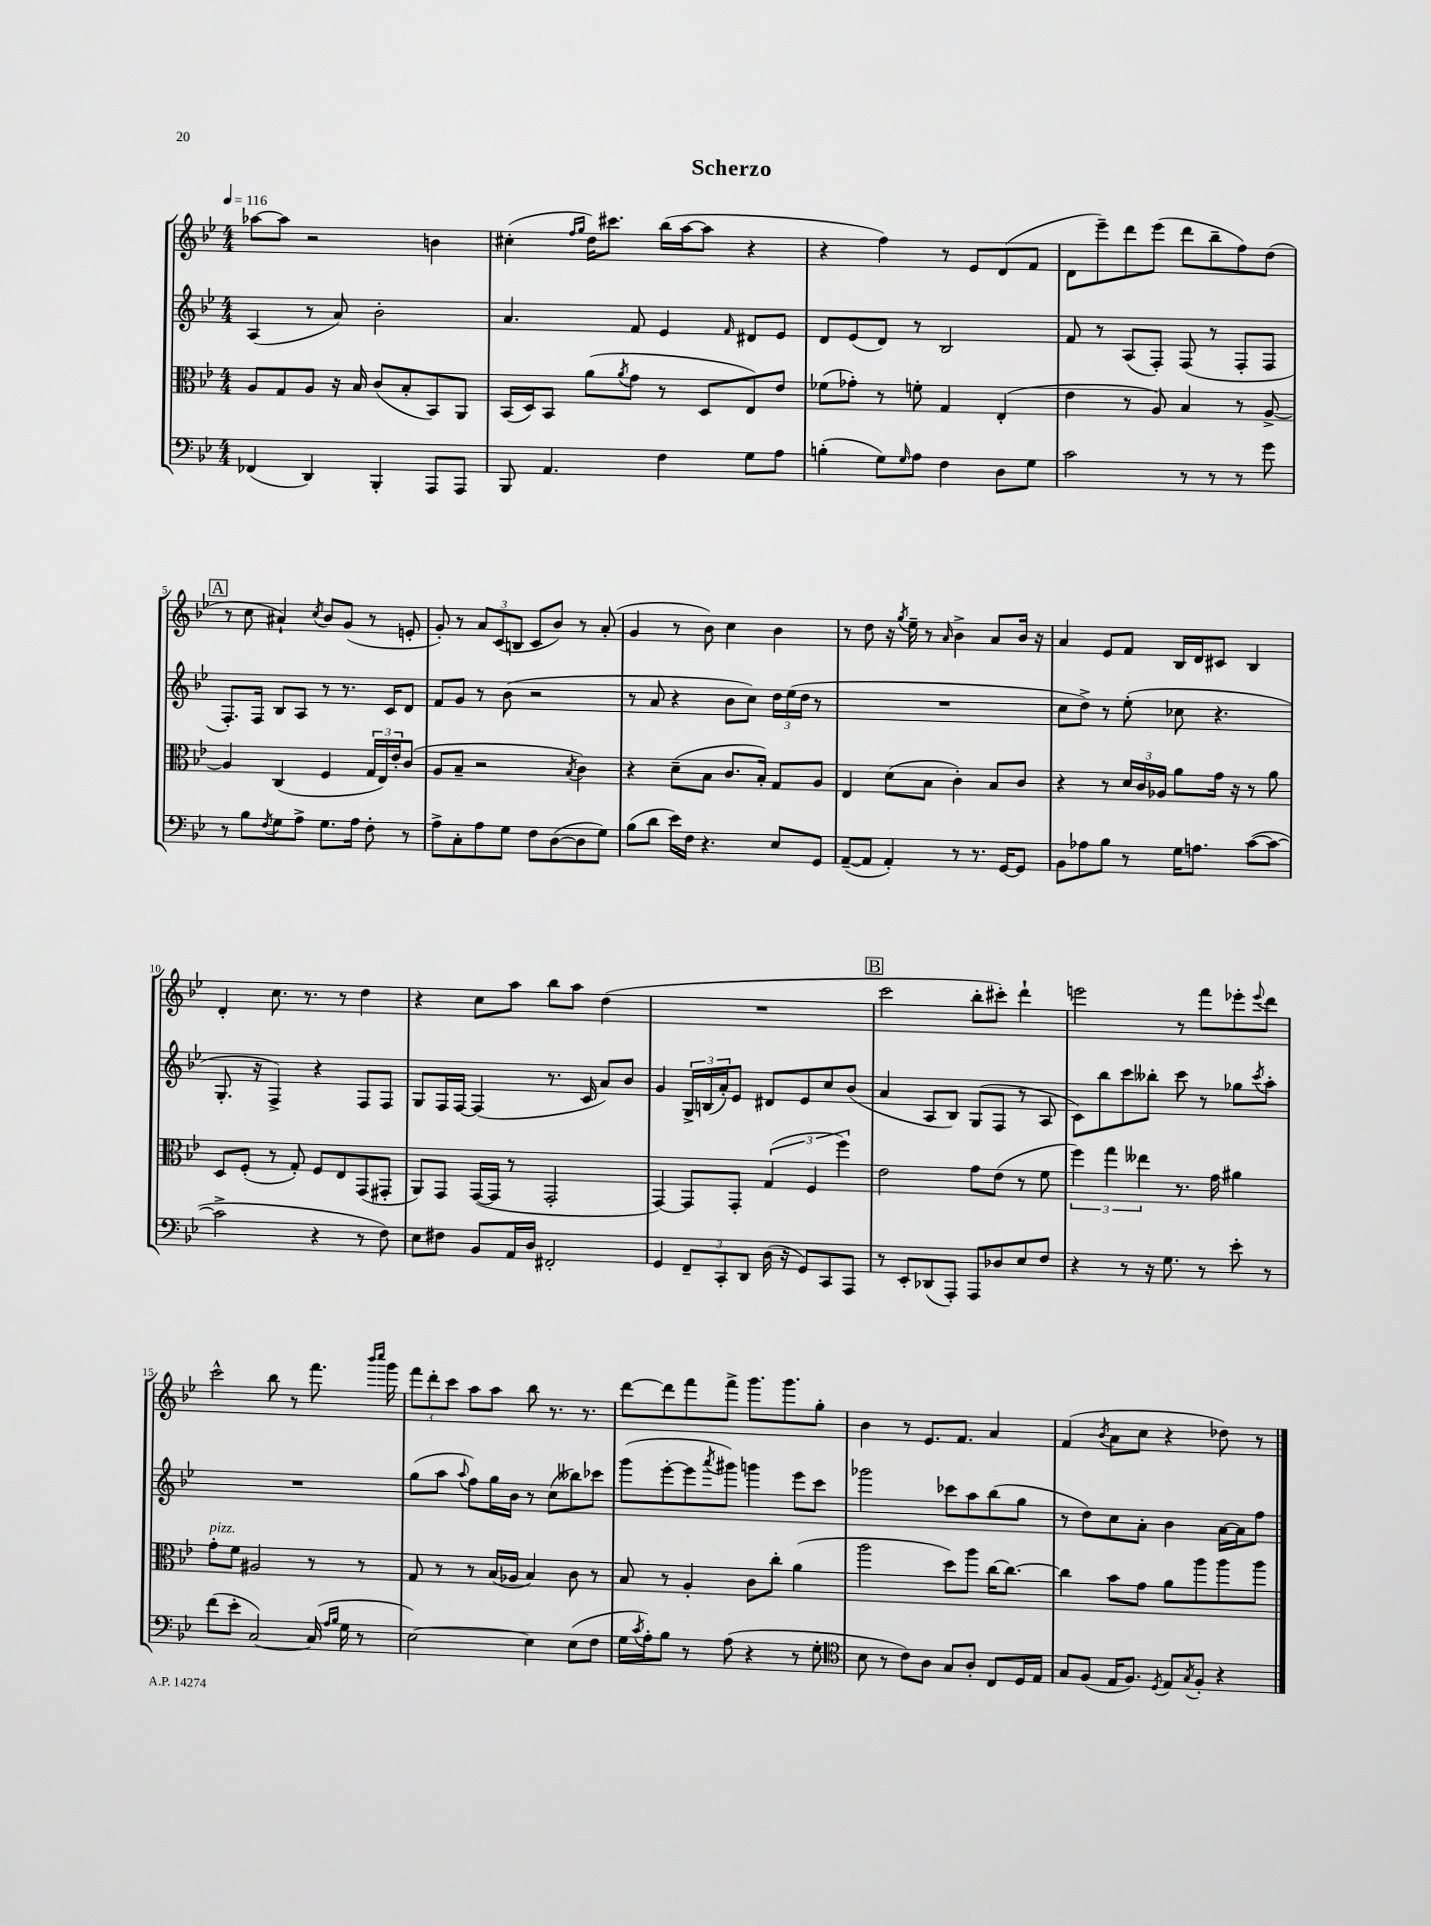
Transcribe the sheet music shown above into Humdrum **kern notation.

**kern	**kern	**kern	**kern
*staff4	*staff3	*staff2	*staff1
*clefF4	*clefC3	*clefG2	*clefG2
*k[b-e-]	*k[b-e-]	*k[b-e-]	*k[b-e-]
*M4/4	*M4/4	*M4/4	*M4/4
*MM116	*MM116	*MM116	*MM116
(4FF-/	8A/L	(4A/	[8aa-\L
.	8G/	.	8aa-\]J
4DD/)	8A/J	8r	2r
.	16r	8a/)	.
.	16B-/	.	.
4BBB-'/	(8c/L	2b-'\	.
.	8B-'/	.	.
8AAA/L	8BB-/)	.	4b\
8AAA/J	8AA/J	.	.
=	=	=	=
8BBB-/	(16BB-/LL	4.a/	(4cc#'\
.	16D/J)	.	.
4.AA/	8BB-/J	.	.
.	.	.	16qqff/LL
.	.	.	16qqgg/JJ
.	(8a\L	.	16dd\LK)
.	.	.	8.ccc#\J
.	8qa/	.	.
.	8g\J	8f/	.
4F\	8r	4e-/	(16bb-\LL
.	.	.	[16aa\J
.	8D/L	.	8aa\]J
.	.	16qqf/	.
8G\L	8E-/)	8d#/L	4r
8A\J	8e-/J	8e-/J	.
=	=	=	=
(4B'\	(8f-\L	8d/L	4r
.	8g-'\J)	(8e-/	.
8G\L)	8r	8d/J)	4ff\)
16qqG/	.	.	.
8A\J	8f'\	8r	.
4F\	4G/	2B-/	8r
.	.	.	8e-/L
8D\L	(4E-'/	.	(8d/
8G\J	.	.	8f/J
=	=	=	=
2c\	4e-\	8f/	8d\L
.	.	8r	8eee-~\)
.	8r	(8A/L	8ddd\
.	8A/)	8F'/J)	(8eee-\J
8r	4B-/	(8F/	8ddd\L
8r	.	8r	8bb-~\
8r	8r	8F'/L	8ff\)
8g\	[8A^/	8F/J	(8dd\J
=	=	=	=
8r	4A/]	8.F'/L)	8r
8B-\L	.	.	8cc\
.	.	16F/Jk	.
8qF/	.	.	.
8G\	(4C/	8B-/L	4a#`/)
8A^\J	.	8A/J	.
.	.	.	8qcc/
8.G\L	4F/	8r	8b-/L
.	.	8.r	(8g/J
16A\Jk	.	.	.
8F'\	24G/LL	.	8r
.	24E-/)	.	.
.	.	16c/LK	.
.	24e-'/J	.	.
8r	(8c/J	8d/J	8e'/
=	=	=	=
8A^\L	8A/L	8f/L	8g'/)
8C'\	8B-~/J	8g/J	8r
8A\	2r	8r	12a/L
.	.	.	(12c/
8G\J	.	(8b-\	.
.	.	.	12B/J
8F\L	.	2r	8c/L
([8D\	.	.	8b-/J)
.	8qB-/	.	.
8D\]	4c\)	.	8r
8G\J)	.	.	(8a'/
=	=	=	=
(8B-\L	4r	8r	4g/
8d\J	.	8a/	.
16e-\LL)	(8d~\L	4r	8r
16F\JJ	.	.	.
4.r	8B-\J	.	8b-\)
.	8.c/L	8b-\L	4cc\
.	.	8cc\J)	.
.	16B-'/Jk)	.	.
8E-/L	8G/L	24dd\LL	4b-\
.	.	(24ee-\	.
.	.	24dd\JJ	.
8GG/J	8A/J	8r	.
=	=	=	=
([8AA~/L	4E-/	1r	8r
8AA/]J	.	.	8dd\
4AA'/)	(8d\L	.	16r
.	.	.	8qgg/
.	.	.	16ee-~\
.	8B-\J	.	8r
.	.	.	16qqa/
8r	4c'\)	.	4b-^\
8.r	.	.	.
.	8B-/L	.	8a/L
[16GG/LK	.	.	.
8GG/]J	8c/J	.	16b-/Jk
.	.	.	16r
=	=	=	=
8BB-\L	4r	8cc\L	4a/
8A-\	.	8dd^\J)	.
8B-\J	8r	8r	8e-/L
8r	24d/LL	(8ee-'\	8f/J
.	24c/	.	.
.	24A-/JJ	.	.
16G\LK	8a\L	8cc-\	16B-/LL
8.A\J	.	.	16d/J
.	16g\Jk	4.r	8c#/J
.	16r	.	.
([8c\L	8r	.	4B-/
8c\_J	8a\	.	.
=	=	=	=
2c^\]	8D/L	8.G'/	4d'/
.	(8F'/J	.	.
.	.	16r	.
.	8r	4F^/)	8.cc\
.	8G'/)	.	.
.	.	.	8.r
4r	8F/L	4r	.
.	8E-/	.	8r
8r	(8GG/	8F/L	4dd\
8F\)	8GG#'/J	8F/J	.
=	=	=	=
8E-\L	8AA/L)	8G/L	4r
8F#\J	8GG/J	16F/L	.
.	.	[16F/JJ	.
8BB-/L	([16GG/LL	(4F/]	8cc\L
.	16GG/]JJ	.	.
16AA/L	8r	.	8aa\J
16D/JJ	.	.	.
2FF#'/	2GG'/	8.r	8bb-\L
.	.	.	8aa\J
.	.	16c/	.
.	.	8a/L)	(4dd\
.	.	8b-/J	.
=	=	=	=
4GG/	[4GG/)	4g/	1r
12FF~/L	8GG/]L	24G^/LL	.
.	.	(24B/	.
12CC'/	.	24a'/J)	.
.	8GG'/J	8e-/J	.
12DD/J	.	.	.
(16D\	(6G/	8d#/L	.
16r	.	.	.
8GG/L)	.	8e-/	.
.	6F/	.	.
8CC/	.	8cc/	.
.	6ff\)	.	.
8AAA/J	.	(8b-/J	.
=	=	=	=
8r	2e-\	4a/	2ccc\
8EE-'/L	.	.	.
(8DD-/	.	8A/L	.
8AAA'/J)	.	8B-/J)	.
8AAA/L	8g\L	(8G/L	8bb-'\L
8D-/	(8e-\J	8F/J	8ccc#'\J)
8E-/	8r	8r	4ddd`\
8F/J	8f\	8A/	.
=	=	=	=
4r	6ff\)	8c\L)	2eee\
.	.	8bb-\	.
.	6gg\	.	.
8r	.	8ccc\	.
.	6ee--\	.	.
16r	.	8bb--'\J	.
8.G\	.	.	.
.	8.r	8ccc\	8r
8r	.	8r	8fff\L
.	16g\	.	.
8e-'\	4a#\	8gg-\L	8eee-'\
.	.	8qccc/	8qqeee-/
8r	.	8aa'\J	8ddd\J
=	=	=	=
(8f\L	8g'\L	1r	2ccc^^\
8e-'\J	8f\J	.	.
[2C/)	2A#/	.	.
.	.	.	8bb-\
.	.	.	8r
(16C/]	8r	.	8.fff\
16qqA/LL	.	.	.
16qqB-/JJ	.	.	.
16G\	.	.	.
8r	8r	.	.
.	.	.	16qqbbb-/LL
.	.	.	16qqcccc/JJ
.	.	.	16ggg\
=	=	=	=
[2E-\)	8G/	(8gg\L	12fff\L
.	.	.	12ddd'\
.	8r	8aa\J	.
.	.	.	12ccc\J
.	.	8qqaa/	.
.	8r	8ff\L)	8aa\L
.	(16B-/LL	16gg\L	8aa\J
.	16A-/JJ	16b-\JJ	.
4E-\]	4B-/)	8r	8bb-\
.	.	(8cc\L	8.r
(8E-\L	8c\	8bb--\)	.
.	.	.	8.r
8F\J	8r	8ccc-\J	.
=	=	=	=
16G\LL	8B-/	(8ggg\L	[8ddd\L
8qc/	.	.	.
16A'\J)	.	.	.
8B-\J	8r	[8eee-'\	8ddd\]
8r	4A'/	8eee-\]	8fff\
.	.	8qaaa/	.
(8A\	.	8ggg#\J)	8fff^\J
4r	8c\L	4ggg\	8.ggg\L
.	8cc'\J	.	.
.	.	.	8.ggg\
8r	(4a\	8eee-\L	.
8G'\	.	8ccc\J	8gg'\J
=	=	=	=
*clefC4	*	*	*
8B-\	2aa\	2ggg-\	4b-\
8r	.	.	.
8c\L)	.	.	8r
8A\J	.	.	8.e-/L
8G/L	8dd\L)	8ccc-\L	.
.	.	.	8.f/J
8A'/J	8aa\J	8aa\	.
8C/L	[16cc\LK	(8bb-\	4a/
.	8.cc\_J	.	.
16D/L	.	8gg\J	.
16E-/JJ	.	.	.
=	=	=	=
8G/L	4cc\]	8r	(4f/
(8F/J	.	8dd\L)	.
.	.	.	8qb-/
16E-/LK	8b-\L	8cc\	8a\L
8.F/J)	.	.	.
.	8g\J	8a'\J	8cc\J
8qD/	.	.	.
8E-/L	8a\L	4b-\	4r
8qG/	.	.	.
8F'/J	8aa\	.	.
4r	8aa\	[16a\LL	8dd-\)
.	.	16a\]J	.
.	8aa\J	8ff\J	8r
==	==	==	==
*-	*-	*-	*-
